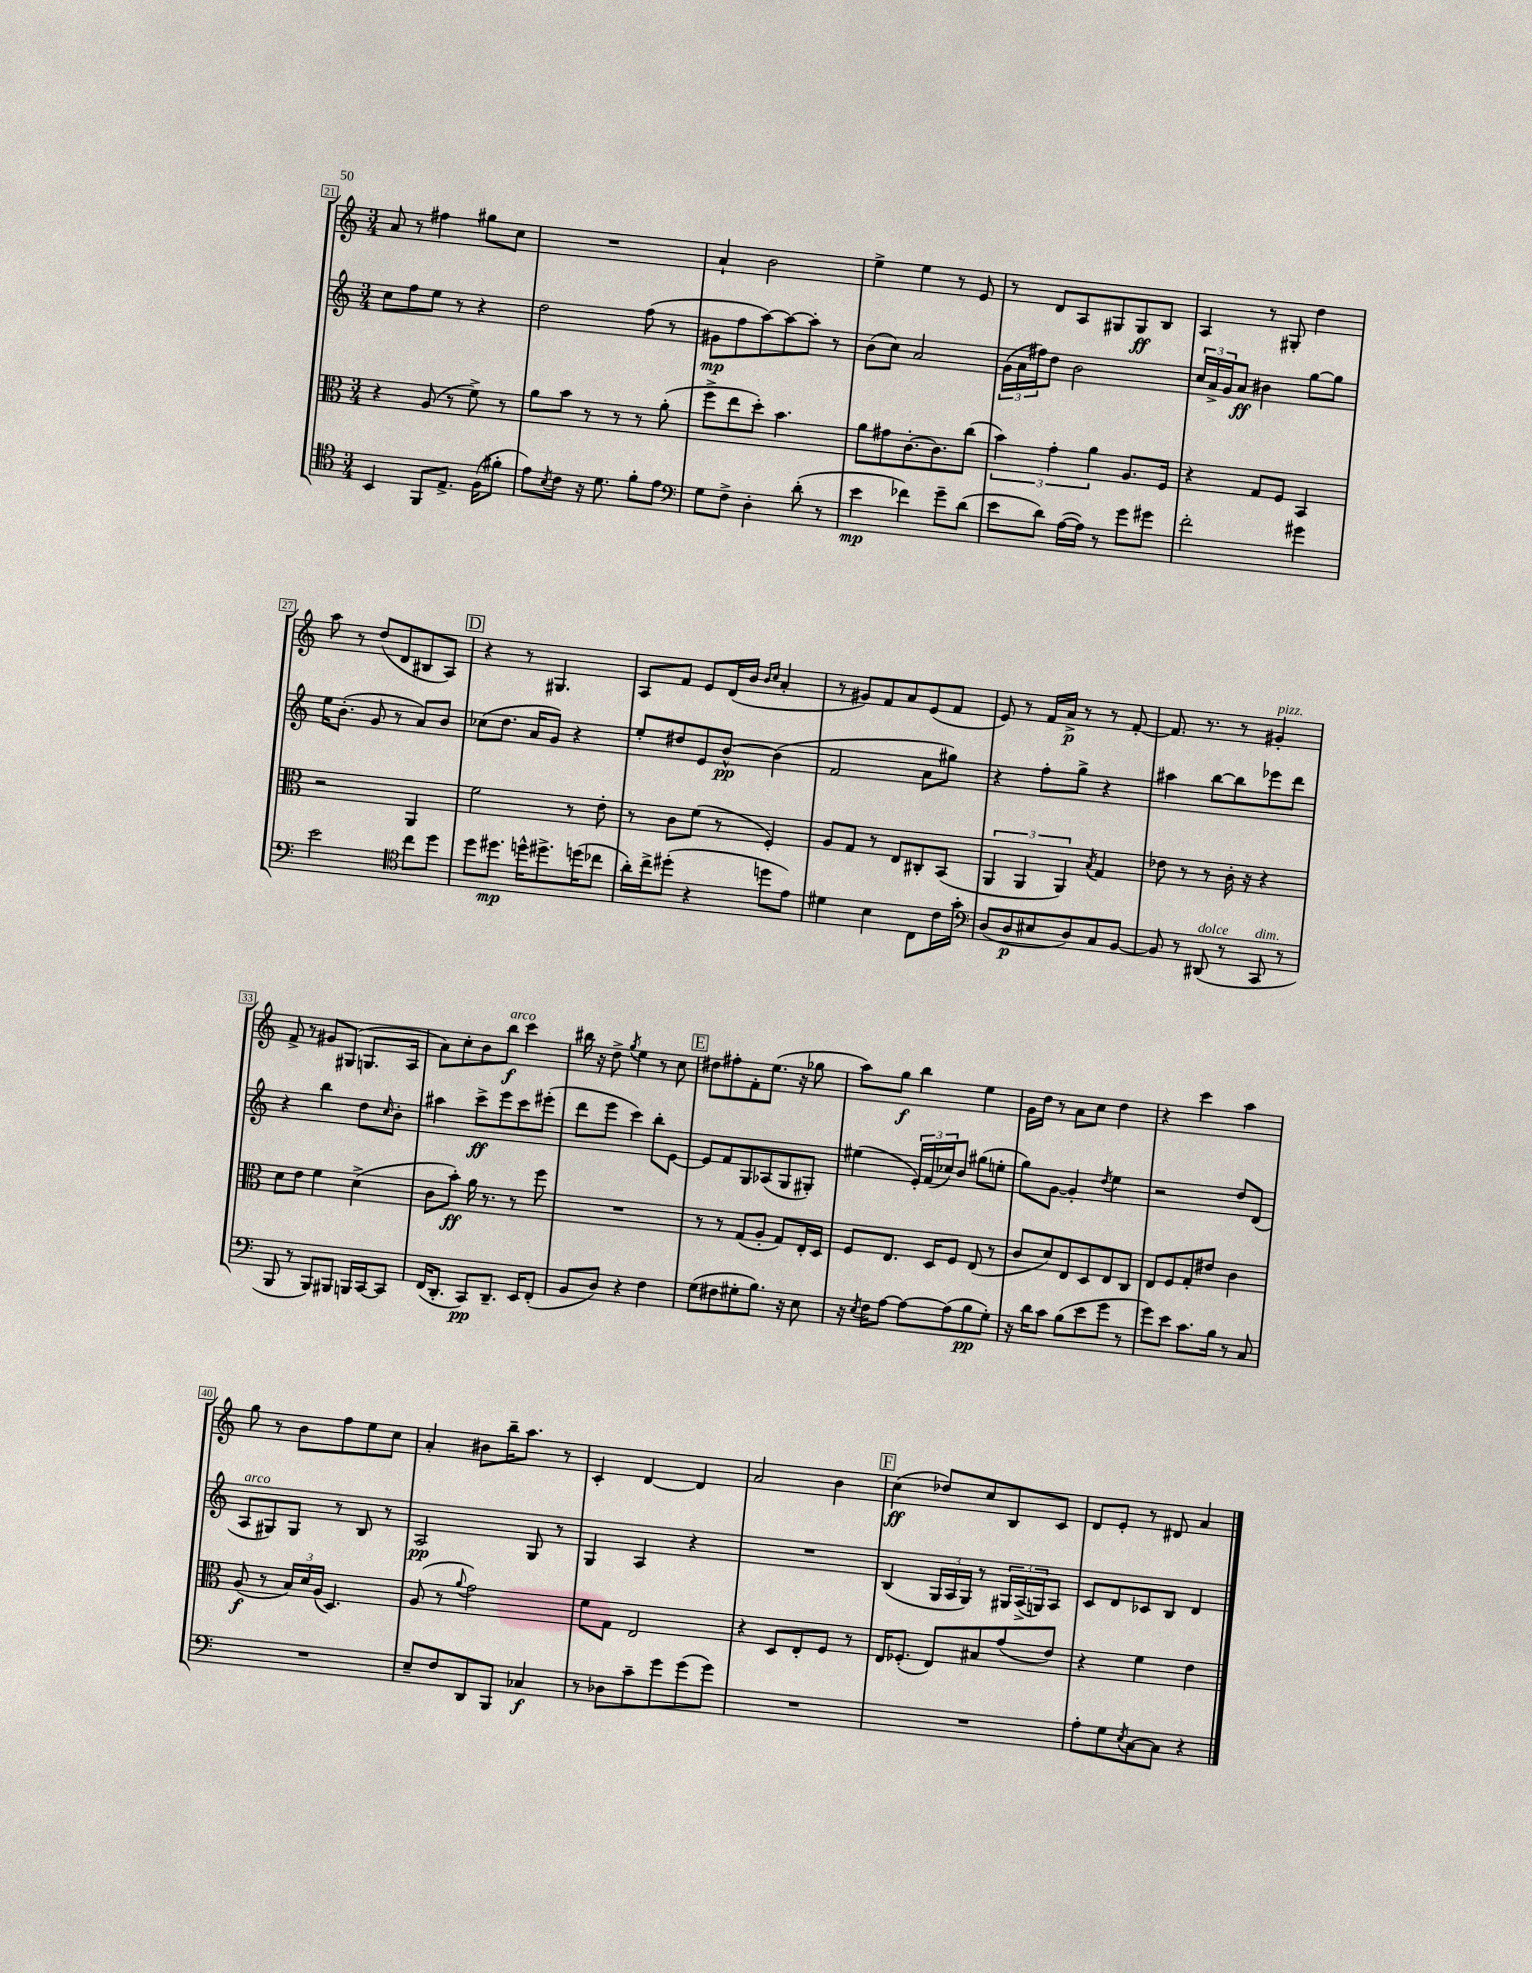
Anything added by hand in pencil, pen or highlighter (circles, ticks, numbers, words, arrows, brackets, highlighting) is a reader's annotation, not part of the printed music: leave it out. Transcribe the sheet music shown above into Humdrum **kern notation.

**kern	**kern	**kern	**kern
*staff4	*staff3	*staff2	*staff1
*clefC4	*clefC3	*clefG2	*clefG2
*k[]	*k[]	*k[]	*k[]
*M3/4	*M3/4	*M3/4	*M3/4
4BB/	4r	8cc\L	8a/
.	.	8ff\	8r
8FF/L	(8A/	8ee\J	4ff#\
8.E^/J	8r	8r	.
.	8f^\)	4r	8gg#\L
(16F\LK	.	.	.
8f#'\J	8r	.	8cc\J
=	=	=	=
8e\L)	8a\L	2dd\	2.r
8qB/	.	.	.
8c\J	8b\J	.	.
16r	8r	.	.
8.d\	.	.	.
.	8r	.	.
8f'\L	8r	(8ff\	.
8e\J	(8a'\	8r	.
=	=	=	=
*clefF4	*	*	*
8G\L	8ff^\L	8g#\L	4a`/
8F^\J	8ee\	8ff\	.
4D'\	8dd'\J)	[8aa\)	2b\
.	4.b\	8aa\_	.
(8d'\	.	8aa'\]J	.
8r	.	8r	.
=	=	=	=
4e\	8a\L	(8b\L	4ee^\
.	8g#\	8cc\J)	.
4f-\)	[8.c'\	2a/	4ee\
.	8.c\]	.	.
8g~\L	.	.	8r
(8d\J	(8cc\J	.	8e/
=	=	=	=
8e\L	6b\)	(24g\LL	8r
.	.	24a\	.
.	.	24ff#\J)	.
8d\J)	.	8dd\J	8d/L
.	6g'\	.	.
([16A\LL	.	2b\	8A/
16A\]JJ)	.	.	.
.	6a\	.	.
8r	.	.	8G#/
8g\L	8.A/L	.	8G#/
8g#\J	.	.	8B/J
.	16F/Jk	.	.
=	=	=	=
2f'\	4r	24cc/LL	4A/
.	.	24a^/	.
.	.	24g/J	.
.	.	8a/J	.
.	8G/L	4b#\	8r
.	8F/J	.	8G#'/
4g#\	4BB/	[8gg\L	4dd\
.	.	8gg\]J	.
=	=	=	=
2e\	2r	16ee\LK	8aa\
.	.	(8.b'\J	.
.	.	.	8r
.	.	8g/	(8dd/L
.	.	8r	8d/
*clefC4	*	*	*
8cc\L	4AA/	8a/L)	8B#/
8dd\J	.	8b/J	8A/J)
=	=	=	=
8dd\L	2f\	(8cc-\L	4r
8.dd#\J	.	8.dd\J	.
.	.	.	8r
16dd^^\LK	.	16a/LK	.
8.dd#^\	.	8g/J)	4.G#/
.	8r	4r	.
(16dd\K	.	.	.
8cc-\J	8e'\	.	.
=	=	=	=
16a'\LL)	8r	8ee'/L	8A/L
16cc^\J	.	.	.
(8dd#'\J	8c\L	8dd#/	8f/J
4r	(8f\J	8e/	8e/L
.	8r	[8b^^/J	(16d/L
.	.	.	16b/JJ
.	.	.	16qqb/LL
.	.	.	16qqcc/JJ
8dd\L	4F'/)	(4b\]	4a'/
8e\J)	.	.	.
=	=	=	=
4d#\	8A/L	2f/	8r
.	8G/J	.	8g#/L)
4B\	8r	.	8f/
.	8E/L	.	8a/
8C\L	8C#'/	8a\L	(8e/
16c\L	(8BB/J	8gg#\J)	8f/J
16g'\JJ	.	.	.
=	=	=	=
*clefF4	*	*	*
(8D/L	6AA/	4r	8e/)
8D/	.	.	8r
.	6AA/	.	.
8E#/	.	8ff'\L	16f/LL
.	.	.	16a^/JJ
.	6AA/)	.	.
8D/)	.	8gg^\J	8r
.	8qB/	.	.
8C/	4G/	4r	8r
[8BB/J	.	.	[8f'/
=	=	=	=
8BB/]	8e-\	4aa#\	8.f/]
8r	8r	.	.
.	.	.	8.r
(8DD#/	8r	[8bb\L	.
8r	16c'\	8bb\]	8r
.	16r	.	.
8CC/	4r	8eee-\	4g#'/
8r	.	8ddd\J	.
=	=	=	=
8BBB/	8d\L	4r	8f^/
8r	8e\J	.	8r
8BBB/L)	4f\	4bb\	8g#/L
8BBB#/J	.	.	(8G#/J
16BBB/LL	(4d^\	8dd\L	8.G/L
[16CC/J	.	.	.
.	.	16qqcc/	.
8CC/]J	.	8b'\J	.
.	.	.	16A/Jk
=	=	=	=
(16FF/LK	8c\L	4aa#\	8a\L)
8.DD'/J	.	.	.
.	8b'\J)	.	8cc'\
8CC/L)	16a\	8ccc^\L	8b\
.	8.r	.	.
8.DD~/J	.	8eee\	8bb\J
.	8r	8ccc\	4ccc\
16EE/LK	.	.	.
(8FF'/J	8ff\	(8eee#'\J	.
=	=	=	=
8BB/L	2.r	8ddd\L	16bb#\
.	.	.	16r
8D/J)	.	8eee\J	8dd^\
.	.	.	8qgg/
4r	.	4ccc\)	4ee\
4F\	.	8bb'\L	8r
.	.	[8e\J	8cc\
=	=	=	=
(8G\L	8r	8e/]L	8dd#\L
8F#\	8r	8f/	8ff#'\
8G#'\	(8G/L	8G/	8f'\
8.B\J)	8A'/J	(8A-/	(8.ee\J
.	8G/L)	8G/	.
16r	.	.	16r
8E\	16E'/L	8G#'/J)	8gg-\
.	16D/JJ	.	.
=	=	=	=
16r	8F/L	(4ee#\	8aa\L)
8qE/	.	.	.
16F\LK	.	.	.
[8A\J	8.E/J	.	8gg\J
8A\_L	.	24e'/LL)	4bb\
.	.	(24f/	.
.	16D/LK	.	.
.	.	24cc-/J)	.
(8A\]	8F/J	8b/J	.
8B\	(8E/	(8gg#\L	4ee\
8G'\J)	8r	8ee'\J	.
=	=	=	=
16r	8c/L	8gg\L)	16g\LL
16d\LK	.	.	16dd\JJ
8c\J	8d/)	[8g\J	8r
(8B\L	8E/	4g'/]	8a\L
8e\	8D/	.	8cc\J
.	.	8qdd/	.
8g\J	8E/	4ee\	4dd\
8r	8C/J	.	.
=	=	=	=
8g\L)	8E/L	2r	4r
8e\J	8F/	.	.
8.c\L	8G'/	.	4ccc\
.	8e#/J	.	.
16B\Jk	.	.	.
8r	4c\	8dd/L	4aa\
8C/	.	(8d/J	.
=	=	=	=
2.r	(8A/	8A/L	8gg\
.	8r	8G#/)	8r
.	24B/LL)	8G#/J	8b\L
.	24d/	.	.
.	(24A/JJ	.	.
.	4.D/)	8r	8ff\
.	.	8B/	8ee\
.	.	8r	8cc\J
=	=	=	=
8E~/L	(8A/	2A/	4a'/
8F/	8r	.	.
.	8qqa/	.	.
8DD/	2g\)	.	8b#\L
8BBB/J	.	.	16bb~\K
.	.	.	8.aa\J
4C-/	.	8G/	.
.	.	8r	8r
=	=	=	=
8r	8f\L	4G/	4c'/
8D-\L	8G\J	.	.
8c~\	2E/	4A/	[4d/
8g\	.	.	.
(8g\	.	4r	4d/]
8g\J)	.	.	.
=	=	=	=
2.r	4r	2.r	2a/
.	8D/L	.	.
.	8E'/	.	.
.	8F/J	.	4b\
.	8r	.	.
=	=	=	=
2.r	16E/LK	(4B/	(4cc\
.	(8.F-'/J	.	.
.	8E/L)	24G/LL	8dd-/L)
.	.	24A/	.
.	.	24G/JJ)	.
.	8B#/	8r	8cc/
.	(8g/	24G#/LL	8B/
.	.	(24A^/	.
.	.	24G/J)	.
.	8e/J)	8A/J	8c/J
=	=	=	=
8A'\L	4r	8c/L	8d/L
8G\	.	8d/	8e'/J
8qE/	.	.	.
[8C\	4f\	8c-/	8r
8C\]J	.	8B/J	8d#/
4r	4e\	4d/	4a/
==	==	==	==
*-	*-	*-	*-
